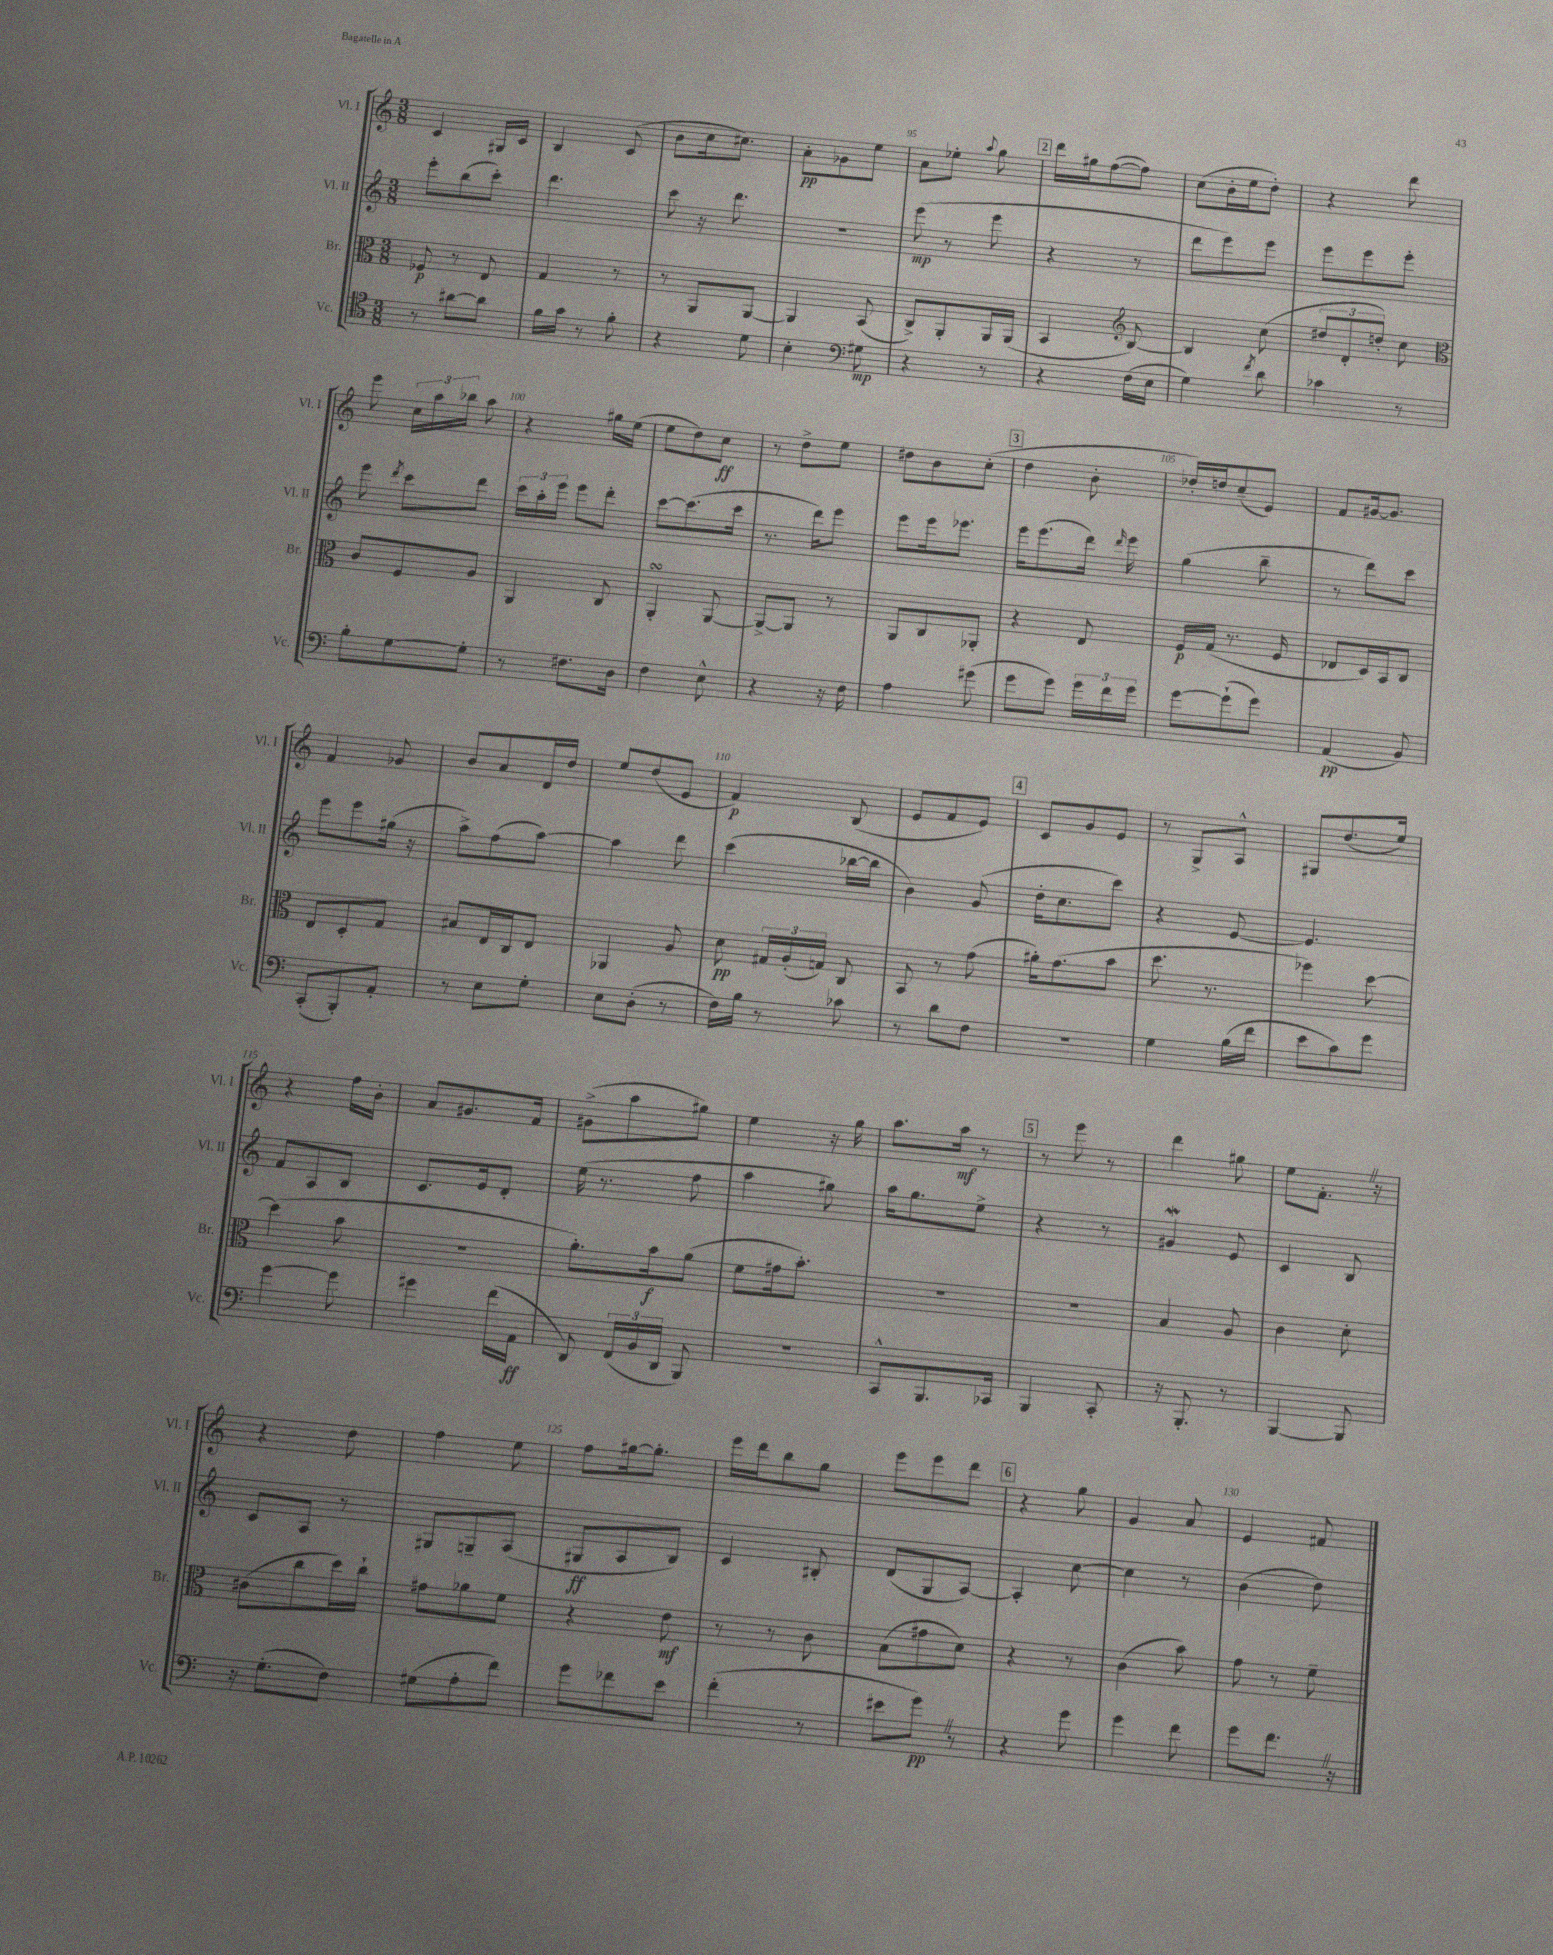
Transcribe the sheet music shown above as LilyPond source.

<<
\new StaffGroup <<
\new Staff = "s0" \with { instrumentName = "Vl. I" shortInstrumentName = "Vl. I" } {
    \clef treble \key c \major \numericTimeSignature \time 3/8
    \autoBeamOff c'4 gis16[ c'16] |
    b4 c'8( |
    b'8[ c''16 cis''8.]) |
    a'8[-.\pp ges'8 e''8] |
    a'8[ ees''8]-. \appoggiatura { a''8 } g''8 |
    \mark \markup { \box "2" } d'''16[ gis''16 f''8~( f''8]) |
    c''8[( b'16-. e''16 d''8]-.) |
    r4 d'''8 |
    e'''8 \tuplet 3/2 { c''16[ a''16 bes''16] } a''8 |
    r4 gis''16[ e''16]( |
    e''8[ d''8) c''8]\ff |
    r8 d''8[-> e''8] |
    dis''8[ b'8 c''8]-.( |
    \mark \markup { \box "3" } d''4 b'8-. |
    des''16[-.) d''16 c''8--( e'8]) |
    f'8[ gis'16~ gis'8.] |
    f'4 ges'8 |
    b'8[ a'8 d'16 d''16] |
    e''8[ d''8( e'8] |
    f'4\p) b8( |
    e'8[ f'8 e'8]) |
    \mark \markup { \box "4" } c'8[ g'8 e'8] |
    r8 g8[-> a8]-^ |
    gis8[ d''8.( e''16]) |
    r4 f''16[ b'16]-. |
    a'8[ gis'8. f'16] |
    gis'8[->( a''8 gis''8]) |
    e''4 r16 g''16 |
    a''8.[ a''16]\mf r8 |
    \mark \markup { \box "5" } r8 e'''8 r8 |
    d'''4 gis''8 |
    e''8[ f'8.]-. \once \override BreathingSign.text = \markup { \musicglyph "scripts.caesura.straight" } \breathe r16 |
    r4 d''8 |
    f''4 e''8 |
    f''8[ gis''16~ gis''8.]-. |
    e'''16[ d'''16 b''8 g''8] |
    e'''8[ e'''8 d'''8] |
    \mark \markup { \box "6" } r4 g''8 |
    g'4 a'8 |
    e'4 fis'8 \bar "|." |
}
\new Staff = "s1" \with { instrumentName = "Vl. II" shortInstrumentName = "Vl. II" } {
    \clef treble \key c \major \numericTimeSignature \time 3/8
    \autoBeamOff e'''8[-. b''8( c'''8]-.) |
    d'''4. |
    c'''8 r16 d'''8. |
    R4. |
    e'''8\mp( r8 e'''8 |
    \mark \markup { \box "2" } r4 r8 |
    d'''8[ e'''8) e'''8] |
    e'''8[ e'''8 e'''8]-. |
    e'''8 \acciaccatura { d'''8 } c'''8[ d'''8] |
    \tuplet 3/2 { c'''16[ a''16-. e'''16] } e'''8[ d'''8]-. |
    c'''8[~ c'''8.( c'''16] |
    r8. d'''16[) e'''8] |
    e'''8[ e'''16 ees'''8.] |
    \mark \markup { \box "3" } e'''16[ e'''8.( d'''16]) \grace { d'''16 } e'''16 |
    g''4( b''8-- |
    r8 d'''8[) c'''8] |
    e'''8[ e'''8 gis''16]( r16 |
    a''8[->) f''8( a''8]~) |
    a''4 d'''8 |
    c'''4( bes''16[~ bes''16] |
    b'4) g'8( |
    \mark \markup { \box "4" } d''16[-. c''8. c'''8]) |
    r4 e'8~ |
    e'4. |
    f'8[ a8 b8] |
    c'8.[ e'16 d'8]-. |
    e''16( r8. f''8 |
    a''4 gis''8) |
    a''16[ g''8. e''8]-> |
    \mark \markup { \box "5" } r4 r8 |
    gis'4\mordent e'8 |
    c'4 b8 |
    c'8[ a8] r8 |
    gis8[ g8-- a8]( |
    gis8[\ff a8 b8]) |
    c'4 bis8-. |
    d'8[( g8 a8]~) |
    \mark \markup { \box "6" } a4-. c''8~ |
    c''4 r8 |
    b'4( d''8) \bar "|." |
}
\new Staff = "s2" \with { instrumentName = "Br." shortInstrumentName = "Br." } {
    \clef alto \key c \major \numericTimeSignature \time 3/8
    \autoBeamOff fes8\p r8 e8 |
    g4 r8 |
    r8 a,8[ a,8]~ |
    a,4 b,8( |
    c8[->) a,8-. a,16 a,16]( |
    \mark \markup { \box "2" } b,4 \clef treble b8~) |
    b4 c''8( |
    \tuplet 3/2 { dis''8[ d'8-. d''8]-.) } c''8 |
    \clef alto c'8[ f8 a8] |
    a,4 c8 |
    a,4-.\turn a,8~ |
    a,8[~-> a,8] r8 |
    a,8[ c8 aes,8]-. |
    \mark \markup { \box "3" } r4 e8 |
    f16[\p g16]( r8. f16 |
    ees8[ d16) b,16 c8] |
    e8[ d8-. g8] |
    bis8[ e16 c16 e8] |
    aes,4 a8 |
    d'8\pp \tuplet 3/2 { gis16[ a16-.( g16]) } c8 |
    b,8 r8 g'8( |
    \mark \markup { \box "4" } ais'16[-.) g'8.( b'8] |
    d''8. r8. |
    fes''4) d''8~ |
    d''4( b'8 |
    R4. |
    a'8.[-.) b'16\f a'8]( |
    f'8[ gis'16 b'8.]-.) |
    R4. |
    \mark \markup { \box "5" } R4. |
    b4 a8 |
    c'4 d'8-. |
    cis'8[( c''8 d''16) c''16]-! |
    gis'8[ aes'8 f'8] |
    r4 e'8\mf |
    r8 r8 c'8 |
    b8[( gis'8 d'8]) |
    \mark \markup { \box "6" } r4 r8 |
    c'4( b'8) |
    g'8 r8 f'8-- \bar "|." |
}
\new Staff = "s3" \with { instrumentName = "Vc." shortInstrumentName = "Vc." } {
    \clef tenor \key c \major \numericTimeSignature \time 3/8
    \autoBeamOff r8 ais'8[~ ais'8] |
    f'16[ g'16] r8 f'8-. |
    r4 d'8 |
    b4-. \clef bass gis8\mp |
    r4 r8 |
    \mark \markup { \box "2" } r4 f16[( e16] |
    g4) \acciaccatura { f'8 } d'8 |
    ces'4 r8 |
    b8[-. g8~ g8]-. |
    r8 fis8.[ d16] |
    f4 e8-^ |
    r4 r16 f16 |
    a4 gis'8( |
    \mark \markup { \box "3" } g'8[ g'8]) \tuplet 3/2 { g'16[ f'16 g'16] } |
    g'8[~ g'8-!( g'8]) |
    a,4\pp( b,8) |
    c,8[-.( b,,8-.) a,8]-. |
    r8 e8[ g8]-. |
    e8[ d8]-.( r8 |
    f16[) b16] r8 ces'8 |
    r8 d'8[ f8] |
    \mark \markup { \box "4" } R4. |
    g4 b16[( f'16] |
    e'8[ c'8) g'8] |
    g'4~ g'8 |
    gis'4 f'16[( a,16]\ff |
    d,8) \tuplet 3/2 { f,16[( b,16 d,16] } b,,8) |
    R4. |
    c,8[-^ b,,8. ces,16] |
    \mark \markup { \box "5" } b,,4 c,8-. |
    r16 b,,8.-. r8 |
    b,,4~ b,,8 |
    r16 g8.[-.( f8]) |
    gis8[( a8-. f'8]) |
    g'8[ fes'8 e'8] |
    f'4-.( r8 |
    eis'8[ g'8]\pp) \once \override BreathingSign.text = \markup { \musicglyph "scripts.caesura.straight" } \breathe r8 |
    \mark \markup { \box "6" } r4 g'8 |
    g'4 f'8 |
    g'8[ f'8.] \once \override BreathingSign.text = \markup { \musicglyph "scripts.caesura.straight" } \breathe r16 \bar "|." |
}
>>
>>
\layout { \context { \Score currentBarNumber = #91 \override BarNumber.break-visibility = ##(#f #t #t) barNumberVisibility = #(every-nth-bar-number-visible 5) } }
